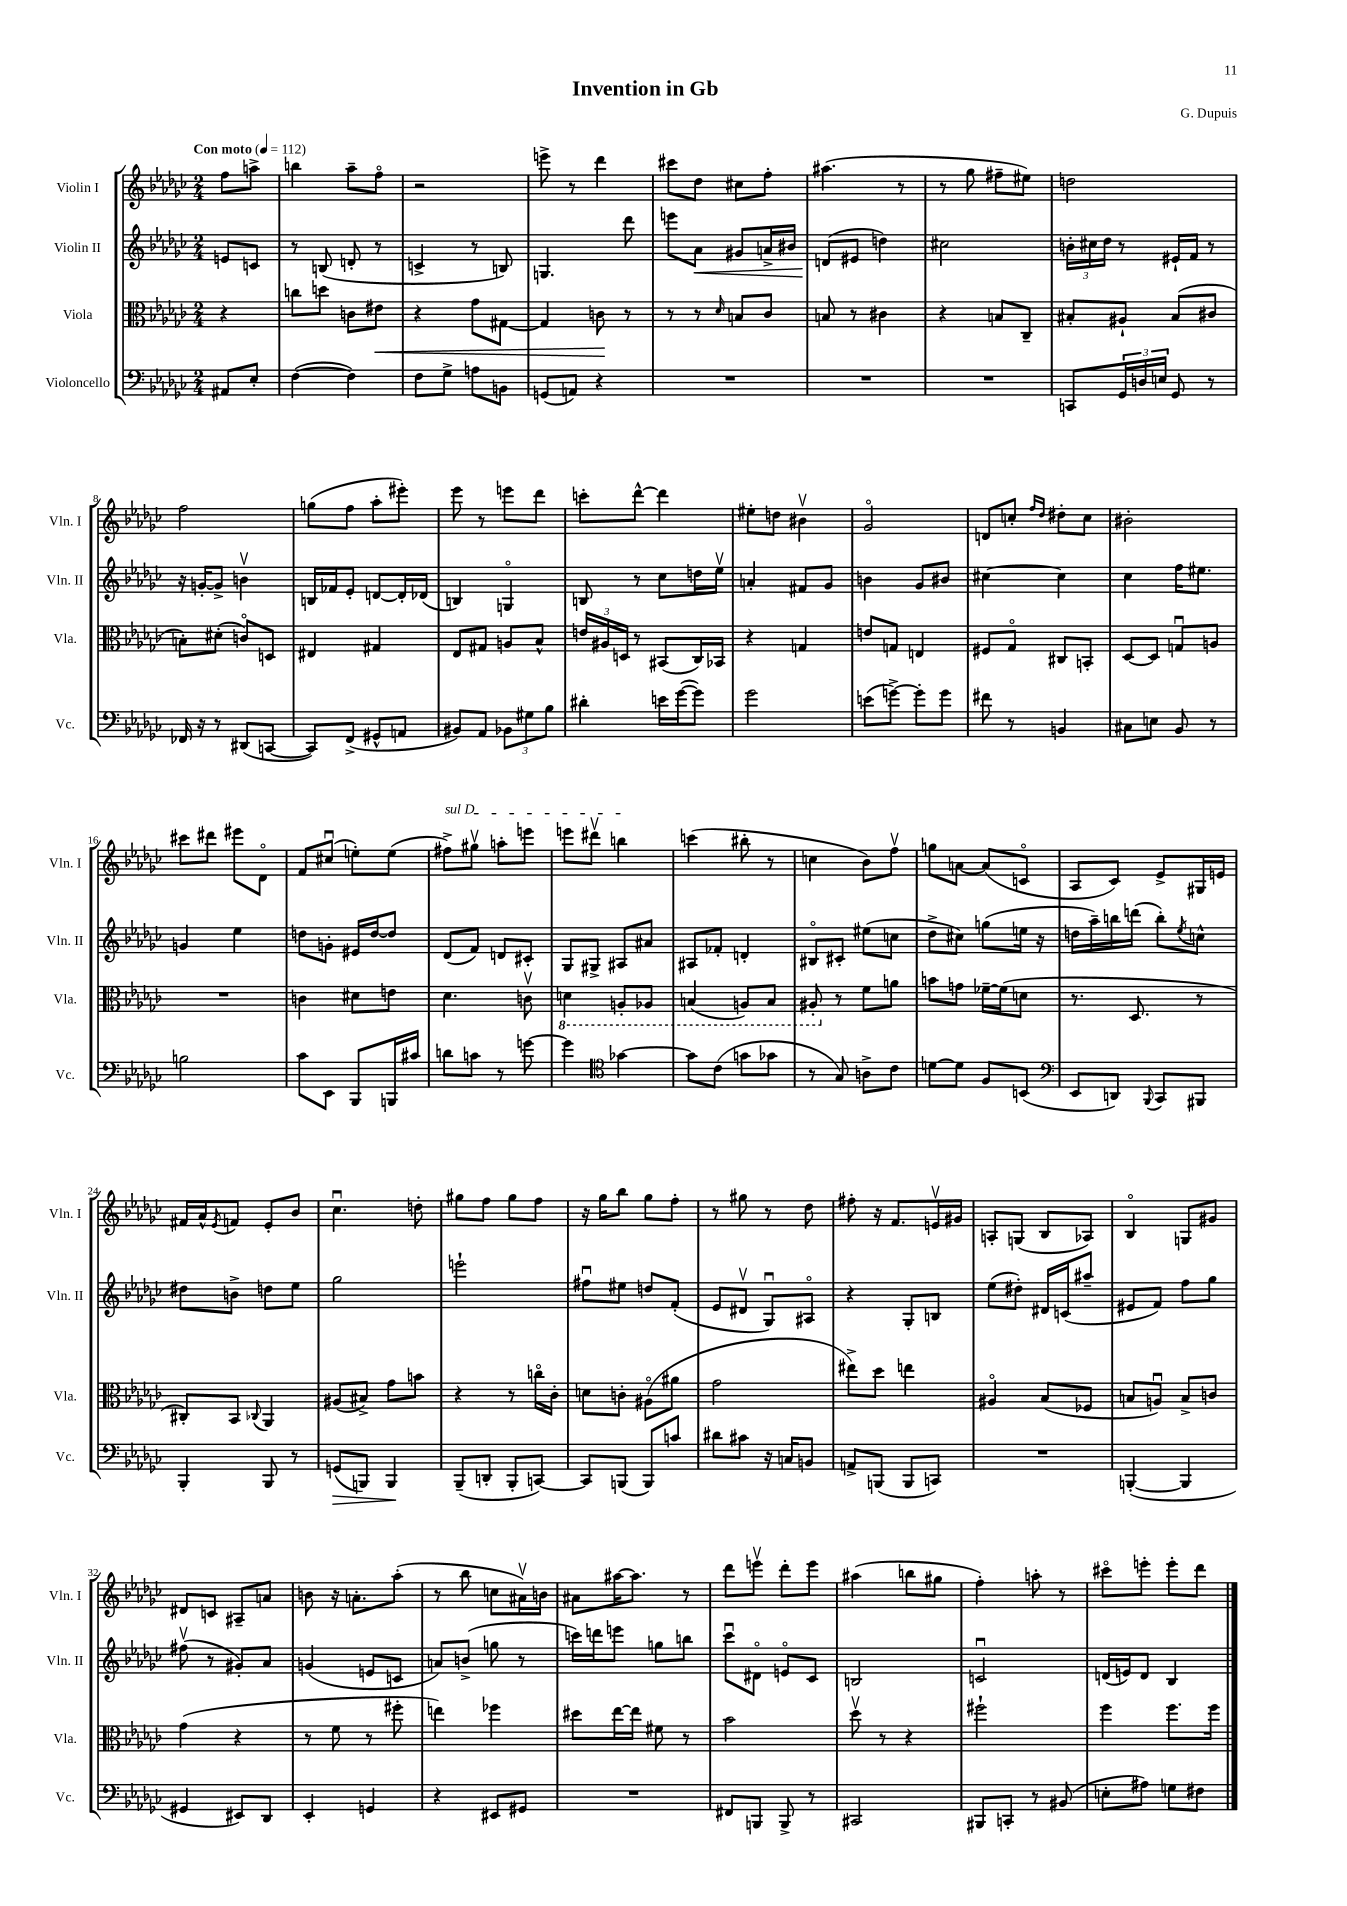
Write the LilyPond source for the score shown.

\header { title = "Invention in Gb" composer = "G. Dupuis" }
<<
\new StaffGroup <<
\new Staff = "s0" \with { instrumentName = "Violin I" shortInstrumentName = "Vln. I" } {
    \clef treble \key ges \major \numericTimeSignature \time 2/4 \partial 4 \tempo "Con moto" 4 = 112
    f''8 a''8-> |
    b''4 aes''8-- f''8\flageolet |
    r2 |
    e'''8-> r8 des'''4 |
    cis'''8 des''8 cis''8 f''8-. |
    ais''4.( r8 |
    r8 ges''8 fis''8-- eis''8) |
    d''2 |
    f''2 |
    g''8( f''8 aes''8-. eis'''8-.) |
    ees'''8 r8 e'''8 des'''8 |
    c'''8-. des'''8~-^ des'''4 |
    eis''8-. d''8 bis'4\upbow |
    ges'2\flageolet |
    d'8 c''8-. \grace { f''16 des''16 } dis''8-. c''8 |
    bis'2-. |
    cis'''8 dis'''8 eis'''8 des'8\flageolet |
    f'8 cis''8\downbow( e''8-.) e''8( |
    \once \override TextSpanner.bound-details.left.text = \markup { \italic "sul D" } fis''8->\startTextSpan) gis''8\upbow a''8-. e'''8 |
    e'''8 dis'''8\upbow b''4\stopTextSpan |
    c'''4( bis''8-. r8 |
    c''4 bes'8) f''8\upbow |
    g''8 a'8~ a'8( c'8\flageolet |
    aes8 ces'8) ees'8-> gis16 e'16 |
    fis'16 aes'16-^ \acciaccatura { ees'8 } f'8 ees'8-. bes'8 |
    ces''4.\downbow d''8-. |
    gis''8 f''8 gis''8 f''8 |
    r16 ges''16 bes''8 ges''8 f''8-. |
    r8 gis''8 r8 des''8 |
    fis''8-. r16 f'8. e'16\upbow gis'16 |
    a8-. g8( bes8 aes8) |
    bes4\flageolet g8 gis'8 |
    dis'8 c'8 ais8-- a'8 |
    b'8 r16 a'8.-. aes''8-.( |
    r8 bes''8 c''8 ais'16\upbow) b'16 |
    ais'8 ais''16~ ais''8. r8 |
    des'''8 e'''8\upbow des'''8-. e'''8 |
    ais''4( b''8 gis''8 |
    f''4-.) a''8-. r8 |
    cis'''8\flageolet e'''8-. e'''8-. des'''8 \bar "|." |
}
\new Staff = "s1" \with { instrumentName = "Violin II" shortInstrumentName = "Vln. II" } {
    \clef treble \key ges \major \numericTimeSignature \time 2/4 \partial 4
    e'8 c'8 |
    r8 b8( d'8-. r8 |
    c'4-> r8 b8) |
    g4. des'''8 |
    e'''8 aes'8\< gis'8 a'16-> bis'16 |
    d'8\!( eis'8 d''4) |
    cis''2 |
    \tuplet 3/2 { b'16-. cis''16 des''16 } r8 eis'16-! f'16 r8 |
    r16 g'16~-. g'8-> b'4\upbow |
    b16 fes'16 ees'8-. d'8~ d'16-. des'16( |
    b4) g4\flageolet |
    b8 r8 ces''8 d''16 ees''16\upbow |
    a'4-. fis'8 ges'8 |
    b'4 ges'8 bis'8 |
    cis''4~ cis''4 |
    ces''4 f''16 eis''8. |
    g'4 ees''4 |
    d''8 g'8-. eis'16 d''16~ d''8 |
    des'8( f'8) d'8 cis'8-. |
    ges8 gis8-> ais8 ais'8 |
    ais8 fes'8-. d'4-. |
    bis8\flageolet cis'8-. eis''8( c''8 |
    des''8-> cis''8) g''8( e''16 r16 |
    d''16 aes''16--) b''16 d'''16( b''8-.) \acciaccatura { ees''8 } c''8-^ |
    dis''8 b'8-> d''8 ees''8 |
    ges''2 |
    e'''2-! |
    fis''8\downbow eis''8 d''8 f'8-.( |
    ees'8 dis'8\upbow ges8\downbow) ais8\flageolet |
    r4 ges8-. b8 |
    ees''8( dis''8-.) dis'16 c'16( ais''8-- |
    eis'8 f'8) f''8 ges''8 |
    fis''8\upbow( r8 gis'8-.) aes'8 |
    g'4( e'8 c'8 |
    a'8) b'8->( g''8 r8 |
    c'''16) d'''16 e'''8 g''8 b''8 |
    ces'''8\downbow dis'8\flageolet e'8\flageolet ces'8 |
    b2 |
    c'2\downbow |
    d'16( e'16) d'8 bes4 \bar "|." |
}
\new Staff = "s2" \with { instrumentName = "Viola" shortInstrumentName = "Vla." } {
    \clef alto \key ges \major \numericTimeSignature \time 2/4 \partial 4
    r4 |
    c''8 d''8 c'8 eis'8\< |
    r4 ges'8 gis8~ |
    gis4 c'8\! r8 |
    r8 r8 \grace { des'16 } b8 ces'8 |
    b8 r8 cis'4 |
    r4 b8 ces8-- |
    bis8-. ais8-! bis8( cis'8 |
    b8-.) dis'8-.( c'8\flageolet) d8 |
    eis4 gis4 |
    ees8 gis8 a8 bes8-^ |
    \tuplet 3/2 { e'16 ais16 d16 } r8 bis,8( ces16) bes,16 |
    r4 g4 |
    e'8 g8 e4 |
    fis8 ges8\flageolet cis8 b,8-. |
    des8~ des8 g8\downbow a8 |
    R2 |
    c'4 dis'8 e'8 |
    des'4. c'8\upbow |
    \ottava #-1 d4 a,8-. aes,8 |
    b,4( a,8) b,8 |
    ais,8-. \ottava #0 r8 f'8 a'8 |
    b'8 g'8 fes'16~-- fes'16( d'8 |
    r8. des8. r8 |
    cis8-.) bes,8 \appoggiatura { ces8 } aes,4 |
    ais8( bis8->) ges'8 b'8 |
    r4 r8 c''16\flageolet ces'16-. |
    d'8 c'8-. ais8\flageolet( ais'8 |
    ges'2 |
    eis''8->) des''8 e''4 |
    ais4\flageolet bes8( fes8 |
    b8 a8\downbow) b8-> c'8 |
    ges'4( r4 |
    r8 f'8 r8 fis''8-. |
    e''4) fes''4 |
    dis''8 ees''16~ ees''16 fis'8 r8 |
    bes'2 |
    des''8\upbow r8 r4 |
    fis''2-! |
    f''4 f''8. f''16 \bar "|." |
}
\new Staff = "s3" \with { instrumentName = "Violoncello" shortInstrumentName = "Vc." } {
    \clef bass \key ges \major \numericTimeSignature \time 2/4 \partial 4
    ais,8 ees8-. |
    f4~( f4) |
    f8 ges8-> a8 b,8 |
    g,8( a,8) r4 |
    R2 |
    R2 |
    R2 |
    c,8 \tuplet 3/2 { ges,16 d16 e16 } ges,8 r8 |
    fes,16 r16 r8 dis,8( c,8~ |
    c,8) f,8->( gis,8-^ a,8 |
    bis,8) aes,8 \tuplet 3/2 { bes,8 gis8 bes8 } |
    dis'4-. e'16 ges'16~( ges'8) |
    ges'2 |
    e'8( g'8~->) g'8-. g'8 |
    fis'8 r8 b,4 |
    cis8 e8 bes,8 r8 |
    b2 |
    ces'8 ees,8 bes,,8 b,,16 cis'16 |
    d'8 c'8 r8 g'8~ |
    g'4 \clef tenor ges'4~ |
    ges'8 ces'8( g'8 ges'8 |
    r8 ges8) a8-> ces'8 |
    d'8~ d'8 f8 b,8( |
    \clef bass ees,8 d,8) \appoggiatura { bes,,8 } ces,8 bis,,8 |
    bes,,4-. bes,,8 r8 |
    g,8\>( b,,8) b,,4\! |
    bes,,8--( d,8-. bes,,8-. c,8~) |
    c,8 b,,8( b,,8) c'8 |
    dis'8 cis'8 r16 c16 b,8 |
    a,8-> b,,8( b,,8 c,8) |
    R2 |
    b,,4~-.( b,,4 |
    gis,4 eis,8) des,8 |
    ees,4-. g,4 |
    r4 eis,8 gis,8 |
    R2 |
    fis,8 b,,8 b,,8-> r8 |
    cis,2 |
    bis,,8 c,8-. r8 bis,8( |
    e8-. ais8) g8 fis8 \bar "|." |
}
>>
>>
